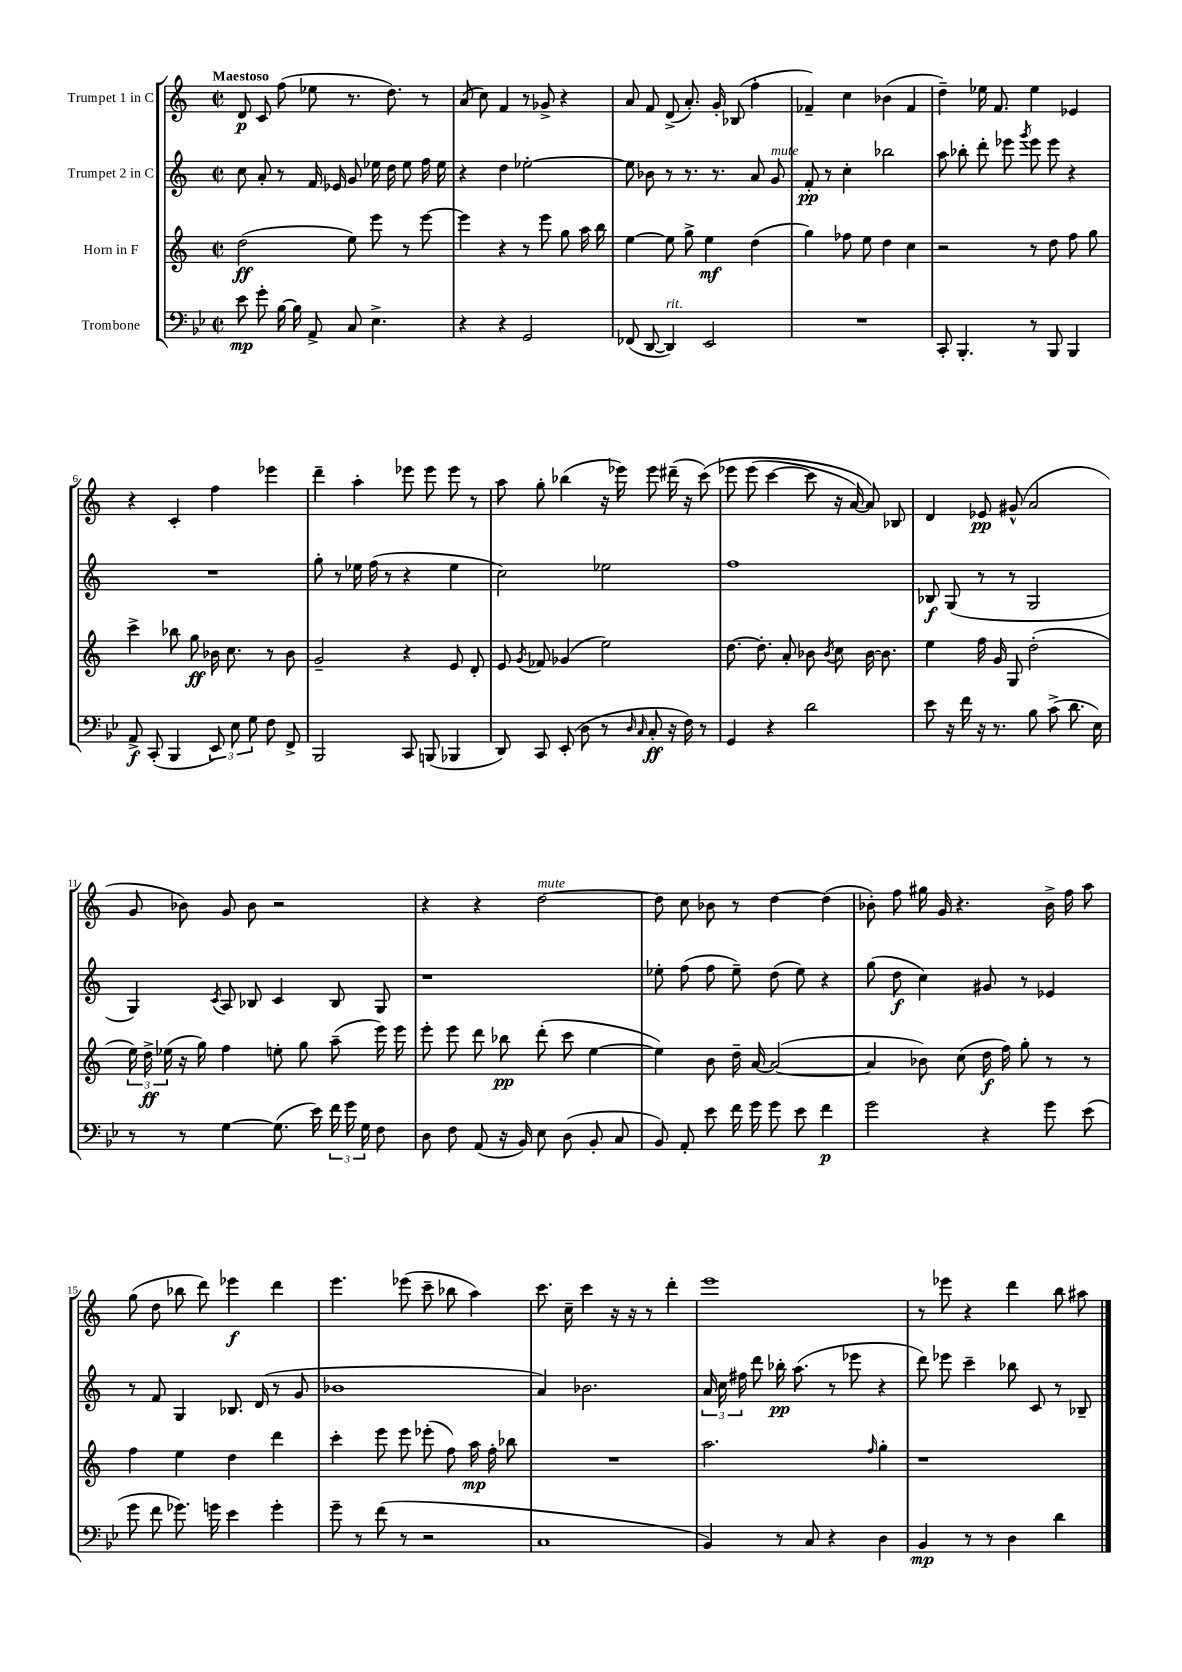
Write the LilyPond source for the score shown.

<<
\new StaffGroup <<
\new Staff = "s0" \with { instrumentName = "Trumpet 1 in C" } {
    \clef treble \key c \major \defaultTimeSignature \time 2/2 \tempo "Maestoso"
    \autoBeamOff d'8\p c'8 f''8( ees''8 r8. d''8.) r8 |
    a'8( c''8) f'4 r8 ges'8-> r4 |
    a'8 f'8 d'8->( a'8.-.) g'16-. bes8( f''4-. |
    fes'4--) c''4 bes'4( fes'4 |
    d''4--) ees''16 f'8. ees''4 ees'4 |
    r4 c'4-. f''4 ees'''4 |
    d'''4-- a''4-. ees'''8 ees'''8 ees'''8 r8 |
    a''8 g''8-. bes''4( r16 ees'''16) ees'''8 dis'''16--( r16 c'''8)\( |
    ees'''8 ees'''8( c'''4~ c'''8 r16 a'16~) a'8\) bes8 |
    d'4 ees'8\pp gis'8-^( a'2 |
    g'8 bes'8) g'8 bes'8 r2 |
    r4 r4 d''2~^\markup { \italic "mute" } |
    d''8 c''8 bes'8 r8 d''4~ d''4( |
    bes'8-.) f''8 gis''16 g'16 r4. bes'16-> f''16 a''8 |
    g''8( d''8 bes''8 d'''8) ees'''4\f d'''4 |
    e'''4. ees'''8( c'''8-- bes''8 a''4) |
    c'''8. c''16-- c'''4 r16 r16 r8 d'''4-. |
    e'''1 |
    r8 ees'''8 r4 d'''4 b''8 ais''8 \bar "|." |
}
\new Staff = "s1" \with { instrumentName = "Trumpet 2 in C" } {
    \clef treble \key c \major \defaultTimeSignature \time 2/2
    \autoBeamOff c''8 a'8-. r8 f'16 ees'16 g'8 ees''16 d''16 ees''8 f''16 ees''16 |
    r4 d''4 ees''2~-. |
    ees''8 bes'8 r8 r8. r8. a'8 g'8^\markup { \italic "mute" } |
    f'8-.\pp r8 c''4-. bes''2 |
    a''8 bes''8-. d'''8-. ees'''8 \acciaccatura { g'''8 } ees'''8 ees'''8 r4 |
    R1 |
    g''8-. r8 ees''16 f''16( r8 r4 ees''4 |
    c''2) ees''2 |
    f''1 |
    bes8\f g8( r8 r8 g2 |
    g4) \acciaccatura { c'8 } a8 bes8 c'4 bes8 g8 |
    r1 |
    ees''8-. f''8( f''8 ees''8--) d''8( ees''8) r4 |
    g''8( d''8\f c''4) gis'8 r8 ees'4 |
    r8 f'8 g4 bes8. d'16( r8 g'8 |
    bes'1 |
    a'4) bes'2. |
    \tuplet 3/2 { a'16 c''16 fis''16 } d'''8 bes''16-.\pp a''8.( r8 ees'''8 r4 |
    d'''8) ees'''8 c'''4-- bes''8 c'8 r8 bes8-- \bar "|." |
}
\new Staff = "s2" \with { instrumentName = "Horn in F" } {
    \clef treble \key c \major \defaultTimeSignature \time 2/2
    \autoBeamOff d''2\ff( e''8) e'''8 r8 e'''8~ |
    e'''4 r4 r8 e'''8 g''8 a''16 b''16 |
    e''4~ e''8 g''8-> e''4\mf d''4( |
    g''4) fes''8 e''8 d''4 c''4 |
    r2 r8 d''8 f''8 g''8 |
    c'''4-> bes''8 g''8\ff bes'16 c''8. r8 bes'8 |
    g'2-- r4 e'8 d'8-. |
    e'8 \acciaccatura { g'8 } fes'8 ges'4( e''2) |
    d''8.~ d''8.-. a'8-. bes'8 \acciaccatura { bes'8 } c''8 bes'16~ bes'8. |
    e''4 f''16 g'16 g8 d''2-.( |
    \tuplet 3/2 { e''16) d''16->\ff ees''16( } r16 g''16) f''4 e''8-. g''8 a''8--( e'''16) e'''16 |
    e'''8-. e'''8 d'''8 bes''8\pp d'''8-.( c'''8 e''4~ |
    e''4) b'8 d''16-- a'16~ a'2~( |
    a'4 bes'8) c''8( d''16\f f''16) g''8-. r8 r8 |
    f''4 e''4 d''4 d'''4 |
    c'''4-. e'''8 e'''8 ees'''8-.( f''8) a''16\mp f''16-. bes''8 |
    R1 |
    a''2. \grace { f''16 } g''4-. |
    r1 \bar "|." |
}
\new Staff = "s3" \with { instrumentName = "Trombone" } {
    \clef bass \key bes \major \defaultTimeSignature \time 2/2
    \autoBeamOff ees'8\mp g'8-. bes16~ bes16 a,8-> c8 ees4.-> |
    r4 r4 g,2 |
    fes,8( d,8~ d,4^\markup { \italic "rit." }) ees,2 |
    R1 |
    c,8-. bes,,4.-. r8 bes,,8 bes,,4 |
    a,8->\f c,8-.( bes,,4 \tuplet 3/2 { ees,8) ees8 g8 } f8 f,8-> |
    bes,,2 c,8 b,,8( bes,,4 |
    d,8) c,8 ees,8-.( d8 r8 \grace { d16 c16 } c8-.\ff r16 f16) r8 |
    g,4 r4 d'2 |
    ees'8 r16 f'16 r16 r8. bes8 c'8->( d'8. ees16) |
    r8 r8 g4~ g8.( ees'16) \tuplet 3/2 { f'16 g'16 g16 } f8 |
    d8 f8 a,8( r16 bes,16) ees8 d8( bes,8-. c8 |
    bes,8) a,8-. ees'8 f'16 g'16 g'8 ees'8 f'4\p |
    g'2 r4 g'8 ees'8( |
    g'8 f'8 ges'8.) g'16 ees'4 g'4-. |
    g'8-- r8 f'8( r8 r2 |
    c1 |
    bes,4) r8 c8 r4 d4 |
    bes,4\mp r8 r8 d4 d'4 \bar "|." |
}
>>
>>
